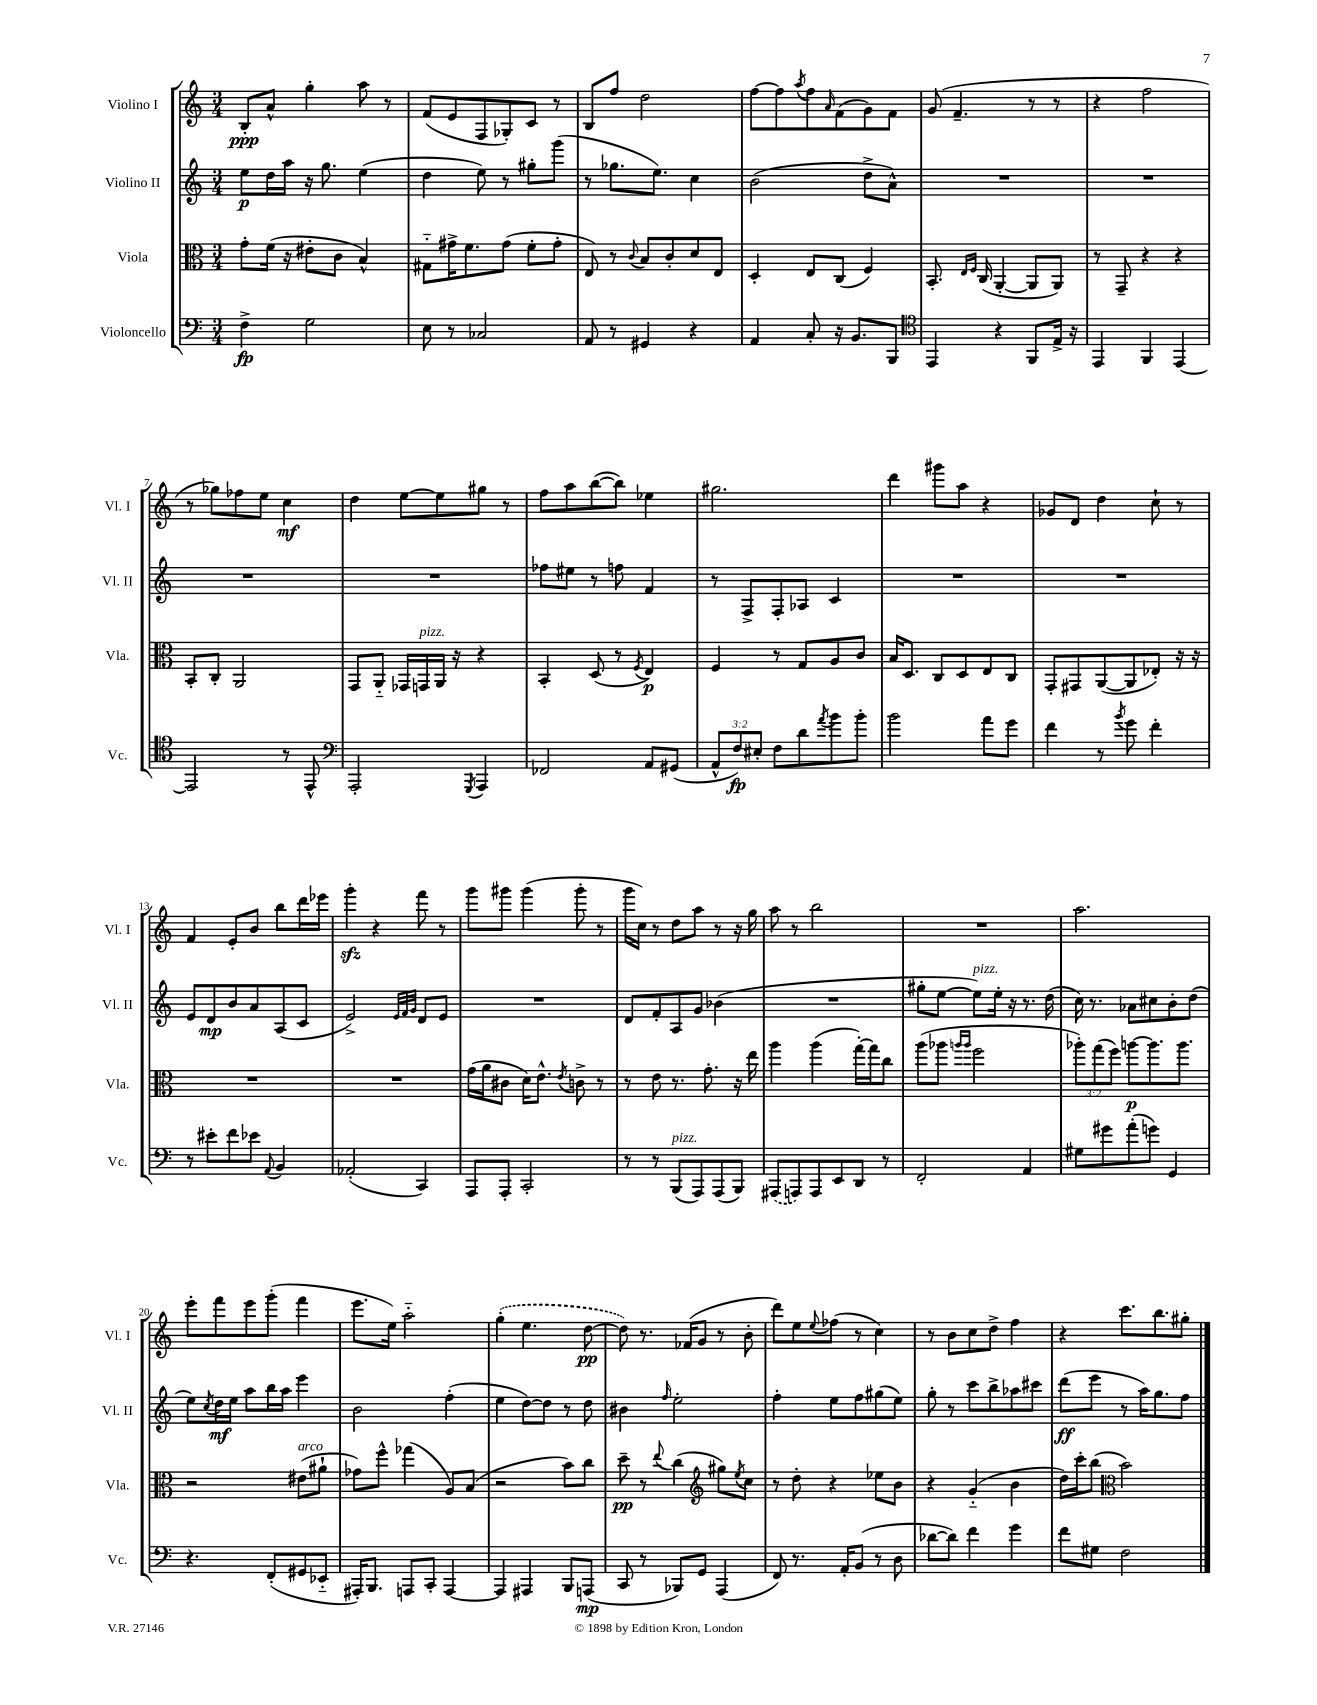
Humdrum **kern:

**kern	**dynam	**kern	**dynam	**kern	**dynam	**kern	**dynam
*part4	*part4	*part3	*part3	*part2	*part2	*part1	*part1
*staff4	*staff4	*staff3	*staff3	*staff2	*staff2	*staff1	*staff1
*I"Violoncello	*	*I"Viola	*	*I"Violino II	*	*I"Violino I	*
*I'Vc.	*	*I'Vla.	*	*I'Vl. II	*	*I'Vl. I	*
*clefF4	*	*clefC3	*	*clefG2	*	*clefG2	*
*k[]	*	*k[]	*	*k[]	*	*k[]	*
*M3/4	*	*M3/4	*	*M3/4	*	*M3/4	*
=1	=1	=1	=1	=1	=1	=1	=1
4F^\	fp	8g'\L	.	8ee\L	p	8B'/L	ppp
.	.	(16f\Jk	.	16dd\L	.	8a^^/J	.
.	.	16r	.	16aa\JJ	.	.	.
2G\	.	8e#X'\L	.	16r	.	4gg'\	.
.	.	.	.	8.gg\	.	.	.
.	.	8c\J	.	.	.	.	.
.	.	4B^^/)	.	(4ee\	.	8aa\	.
.	.	.	.	.	.	8r	.
=2	=2	=2	=2	=2	=2	=2	=2
8E\	.	8G#X\L	.	4dd\	.	(8f/L	.
8r	.	16g#X^\K	.	.	.	8e/	.
.	.	8.f\	.	.	.	.	.
2C-X/	.	.	.	8ee\)	.	8F/	.
.	.	(8g#\J	.	8r	.	8G-X'/)	.
.	.	8f'\L	.	8gg#X'\L	.	8c/J	.
.	.	8g#'\J	.	(8ggg\J	.	8r	.
=3	=3	=3	=3	=3	=3	=3	=3
8AA/	.	8E/)	.	8r	.	8B/L	.
8r	.	8r	.	8.gg-X\L	.	8ff/J	.
.	.	8qqc/	.	.	.	.	.
4GG#X/	.	8B/L	.	.	.	2dd\	.
.	.	.	.	8.ee\J)	.	.	.
.	.	8c'/	.	.	.	.	.
4r	.	8d/	.	4cc\	.	.	.
.	.	8E/J	.	.	.	.	.
=4	=4	=4	=4	=4	=4	=4	=4
4AA/	.	4D'/	.	(2b\	.	[8ff\L	.
.	.	.	.	.	.	8ff\]	.
.	.	.	.	.	.	8qaa/	.
8C'/	.	8E/L	.	.	.	8ff\	.
.	.	.	.	.	.	16qqa/	.
16r	.	(8C/J	.	.	.	(8f\	.
8.BB/L	.	.	.	.	.	.	.
.	.	4F/)	.	8dd^\L	.	8g\)	.
8BBB/J	.	.	.	8a^^\J)	.	8f\J	.
=5	=5	=5	=5	=5	=5	=5	=5
*clefC4	*	*	*	*	*	*	*
4EE/	.	8.BB'/	.	2.r	.	(8g/	.
.	.	.	.	.	.	4.f~/	.
.	.	16qqE/LL	.	.	.	.	.
.	.	16qqF/JJ	.	.	.	.	.
.	.	(16C/	.	.	.	.	.
4r	.	[4AA'/	.	.	.	.	.
8FF/L	.	8AA/L]	.	.	.	8r	.
16E^/Jk	.	8AA/J)	.	.	.	8r	.
16r	.	.	.	.	.	.	.
=6	=6	=6	=6	=6	=6	=6	=6
4EE/	.	8r	.	2.r	.	4r	.
.	.	8GG~/	.	.	.	.	.
4FF/	.	4r	.	.	.	2ff\	.
[4EE/	.	4r	.	.	.	.	.
!!LO:LB:g=z
=7	=7	=7	=7	=7	=7	=7	=7
2EE/]	.	8BB'/L	.	2.r	.	8r	.
.	.	8C'/J	.	.	.	8gg-X\L)	.
.	.	2AA/	.	.	.	8ff-X\	.
.	.	.	.	.	.	8ee\J	.
8r	.	.	.	.	.	4cc\	mf
8EE^^/	.	.	.	.	.	.	.
=8	=8	=8	=8	=8	=8	=8	=8
*clefF4	*	*	*	*	*	*	*
2AAA'/	.	8GG/L	.	2.r	.	4dd\	.
.	.	8AA/J	.	.	.	.	.
.	.	16GG-X/LL	.	.	.	[8ee\L	.
!	!	!LO:TX:a:i:t=pizz.	!	!	!	!	!
.	.	16GGn/	.	.	.	.	.
.	.	16AA/JJ	.	.	.	8ee\]	.
.	.	16r	.	.	.	.	.
8qGGG/	.	.	.	.	.	.	.
4AAA/	.	4r	.	.	.	8gg#X\J	.
.	.	.	.	.	.	8r	.
=9	=9	=9	=9	=9	=9	=9	=9
2FF-X/	.	4BB'/	.	8ff-X\L	.	8ff\L	.
.	.	.	.	8ee#X\J	.	8aa\	.
.	.	(8D/	.	8r	.	([8bb\	.
.	.	8r	.	8ffn\	.	8bb\J])	.
.	.	8qF/	.	.	.	.	.
8AA/L	.	4E/)	p	4f/	.	4ee-X\	.
(8GG#X/J	.	.	.	.	.	.	.
=10	=10	=10	=10	=10	=10	=10	=10
12AA^^/L	.	4F/	.	8r	.	2.gg#X\	.
12F/)	fp	.	.	.	.	.	.
.	.	.	.	8F^/L	.	.	.
12E#X'/J	.	.	.	.	.	.	.
8F\L	.	8r	.	8F'/	.	.	.
8d\	.	8G/L	.	8A-X/J	.	.	.
8qa/	.	.	.	.	.	.	.
8b\	.	8A/	.	4c/	.	.	.
8b'\J	.	8c/J	.	.	.	.	.
=11	=11	=11	=11	=11	=11	=11	=11
2b\	.	16B/KL	.	2.r	.	4ddd\	.
.	.	8.D/J	.	.	.	.	.
.	.	8C/L	.	.	.	8ggg#X\L	.
.	.	8D/	.	.	.	8aa\J	.
8a\L	.	8E/	.	.	.	4r	.
8g\J	.	8C/J	.	.	.	.	.
=12	=12	=12	=12	=12	=12	=12	=12
4f\	.	8GG'/L	.	2.r	.	8g-X/L	.
.	.	8GG#X/	.	.	.	8d/J	.
8r	.	([8AA/	.	.	.	4dd\	.
8qb/	.	.	.	.	.	.	.
8g\	.	8AA/]	.	.	.	.	.
4f'\	.	8E-X'/J)	.	.	.	8cc`\	.
.	.	16r	.	.	.	8r	.
.	.	16r	.	.	.	.	.
!!LO:LB:g=z
=13	=13	=13	=13	=13	=13	=13	=13
8r	.	2.r	.	8e/L	.	4f/	.
8e#X'\L	.	.	.	8d/	mp	.	.
8f\	.	.	.	8b/	.	8e'/L	.
8e-X\J	.	.	.	8a/	.	8b/J	.
8qqAA/	.	.	.	.	.	.	.
4BB/	.	.	.	(8A/	.	8bb\L	.
.	.	.	.	8c/J	.	16ddd\L	.
.	.	.	.	.	.	16eee-X\JJ	.
=14	=14	=14	=14	=14	=14	=14	=14
(2AA-X'/	.	2.r	.	2e^/)	.	4gggzz'\	.
.	.	.	.	.	.	4r	.
.	.	.	.	32qqe/LLL	.	.	.
.	.	.	.	32qqf/	.	.	.
.	.	.	.	32qqg/JJJ	.	.	.
4CC/)	.	.	.	8d/L	.	8fff\	.
.	.	.	.	8e/J	.	8r	.
=15	=15	=15	=15	=15	=15	=15	=15
8AAA/L	.	(16g\LL	.	2.r	.	8ggg\L	.
.	.	16a\J	.	.	.	.	.
8AAA'/J	.	8c#X\J	.	.	.	8ggg#X\J	.
2CC'/	.	16d\KL)	.	.	.	(4ggg#\	.
.	.	8.e^^\J	.	.	.	.	.
.	.	8qe/	.	.	.	.	.
.	.	8cn^\	.	.	.	8ggg#'\	.
.	.	8r	.	.	.	8r	.
=16	=16	=16	=16	=16	=16	=16	=16
8r	.	8r	.	8d/L	.	16ggg\LL	.
.	.	.	.	.	.	16cc\JJ)	.
8r	.	8e\	.	8f'/	.	8r	.
!LO:TX:a:i:t=pizz.	!	!	!	!	!	!	!
(8BBB/L	.	8.r	.	8A/	.	8dd\L	.
8AAA/)	.	.	.	8g/J	.	8aa\J	.
.	.	8.g'\	.	.	.	.	.
(8AAA/	.	.	.	(4b-X\	.	8r	.
8BBB/J)	.	16r	.	.	.	16r	.
.	.	16ee\	.	.	.	16gg\	.
=17	=17	=17	=17	=17	=17	=17	=17
(8AAA#X/L	.	4aa\	.	2.r	.	8aa\	.
8AAAn/)	.	.	.	.	.	8r	.
8AAA/	.	(4aa\	.	.	.	2bb\	.
8EE/	.	.	.	.	.	.	.
8DD/J	.	[16gg'\LL)	.	.	.	.	.
.	.	16gg\J]	.	.	.	.	.
8r	.	8cc\J	.	.	.	.	.
=18	=18	=18	=18	=18	=18	=18	=18
2FF'/	.	(8aa\L	.	8gg#X'\L	.	2.r	.
.	.	8aa-X\J	.	[8ee\J	.	.	.
.	.	16qqaan/LL	.	.	.	.	.
.	.	16qqaa/JJ	.	.	.	.	.
!	!	!	!	!LO:TX:a:i:t=pizz.	!	!	!
.	.	2ff\	.	8ee\L])	.	.	.
.	.	.	.	16ee'\Jk	.	.	.
.	.	.	.	16r	.	.	.
4AA/	.	.	.	8.r	.	.	.
.	.	.	.	(16dd\	.	.	.
=19	=19	=19	=19	=19	=19	=19	=19
8G#X\L	.	12aa-X'\L)	.	16cc\)	.	2.aa\	.
.	.	.	.	8.r	.	.	.
.	.	(12gg\	.	.	.	.	.
8g#X\	.	.	.	.	.	.	.
.	.	12ff\J)	.	.	.	.	.
(8a'\	.	[8aan\L	p	8a-X\L	.	.	.
8gn\J)	.	8.aa\]	.	8cc#X\	.	.	.
4GG/	.	.	.	8b'\	.	.	.
.	.	8.aa\J	.	.	.	.	.
.	.	.	.	(8dd\J	.	.	.
!!LO:LB:g=z
=20	=20	=20	=20	=20	=20	=20	=20
4.r	.	2r	.	8ee\L)	.	8eee'\L	.
.	.	.	.	8qcc/	.	.	.
.	.	.	.	16dd\L	mf	8fff\	.
.	.	.	.	16ee\JJ	.	.	.
.	.	.	.	8aa\L	.	8eee\	.
(8FF'/L	.	.	.	16bb\L	.	(8ggg'\J	.
.	.	.	.	16aa\JJ	.	.	.
!	!	!LO:TX:a:i:t=arco	!	!	!	!	!
8GG#X/	.	(8e#X\L	.	4eee\	.	4fff\	.
8EE-X/J	.	8a#X`\J	.	.	.	.	.
=21	=21	=21	=21	=21	=21	=21	=21
16AAA#X'/KL)	.	8g-X\L)	.	2b\	.	8.eee\L	.
8.BBB/J	.	.	.	.	.	.	.
.	.	8ff^^\J	.	.	.	.	.
.	.	.	.	.	.	16ee\Jk)	.
8AAAn/L	.	(4gg-X\	.	.	.	2aa\	.
8CC'/J	.	.	.	.	.	.	.
[4AAA/	.	8A/L)	.	(4ff'\	.	.	.
.	.	(8B/J	.	.	.	.	.
=22	=22	=22	=22	=22	=22	=22	=22
4AAA/]	.	2r	.	4ee\	.	(4gg'\	.
4AAA#X/	.	.	.	[8dd\L)	.	4.ee\	.
.	.	.	.	8dd\J]	.	.	.
8BBB/L	.	8b\L)	.	8r	.	.	.
(8AAAn/J	mp	8cc\J	.	8dd\	.	[8dd\	pp
=23	=23	=23	=23	=23	=23	=23	=23
8CC/	.	8dd~\	pp	4b#X\	.	8dd\])	.
8r	.	8r	.	.	.	8.r	.
.	.	8qqee/	.	16qqff/	.	.	.
8BBB-X/L)	.	(4cc\	.	2ee'\	.	.	.
.	.	.	.	.	.	(16f-X/KL	.
8GG/J	.	.	.	.	.	8g/J	.
*	*	*clefG2	*	*	*	*	*
(4AAA/	.	8gg#X\L)	.	.	.	8r	.
.	.	8qee/	.	.	.	.	.
.	.	8cc\J	.	.	.	8b'\	.
=24	=24	=24	=24	=24	=24	=24	=24
8FF/)	.	8r	.	4ff'\	.	8ddd\L)	.
8.r	.	8dd'\	.	.	.	8ee\	.
.	.	.	.	.	.	8qqee/	.
.	.	4r	.	8ee\L	.	(8ff-X\J	.
16AA'/KL	.	.	.	.	.	.	.
(8BB/J	.	.	.	8ff\	.	8r	.
8r	.	8ee-X\L	.	(8gg#X\	.	4cc\)	.
8D\	.	8b\J	.	8ee\J)	.	.	.
=25	=25	=25	=25	=25	=25	=25	=25
[8d-X\L	.	4r	.	8gg'\	.	8r	.
8d-\J])	.	.	.	8r	.	8b\L	.
4f\	.	(4g/	.	8ccc\L	.	8cc\	.
.	.	.	.	8bb^\	.	8dd^\J	.
4g\	.	4b\	.	8aa-X\	.	4ff\	.
.	.	.	.	8ccc#X\J	.	.	.
=26	=26	=26	=26	=26	=26	=26	=26
8f\L	.	16dd\LL)	.	(8ddd\L	ff	4r	.
.	.	16ccc'\J	.	.	.	.	.
8G#X\J	.	(8bb\J	.	8eee\J	.	.	.
*	*	*clefC3	*	*	*	*	*
2F\	.	2b\)	.	8r	.	8.ccc\L	.
.	.	.	.	16aa\KL)	.	.	.
.	.	.	.	8.gg\	.	8.bb\	.
.	.	.	.	8ff\J	.	8gg#X'\J	.
==	==	==	==	==	==	==	==
*-	*-	*-	*-	*-	*-	*-	*-
